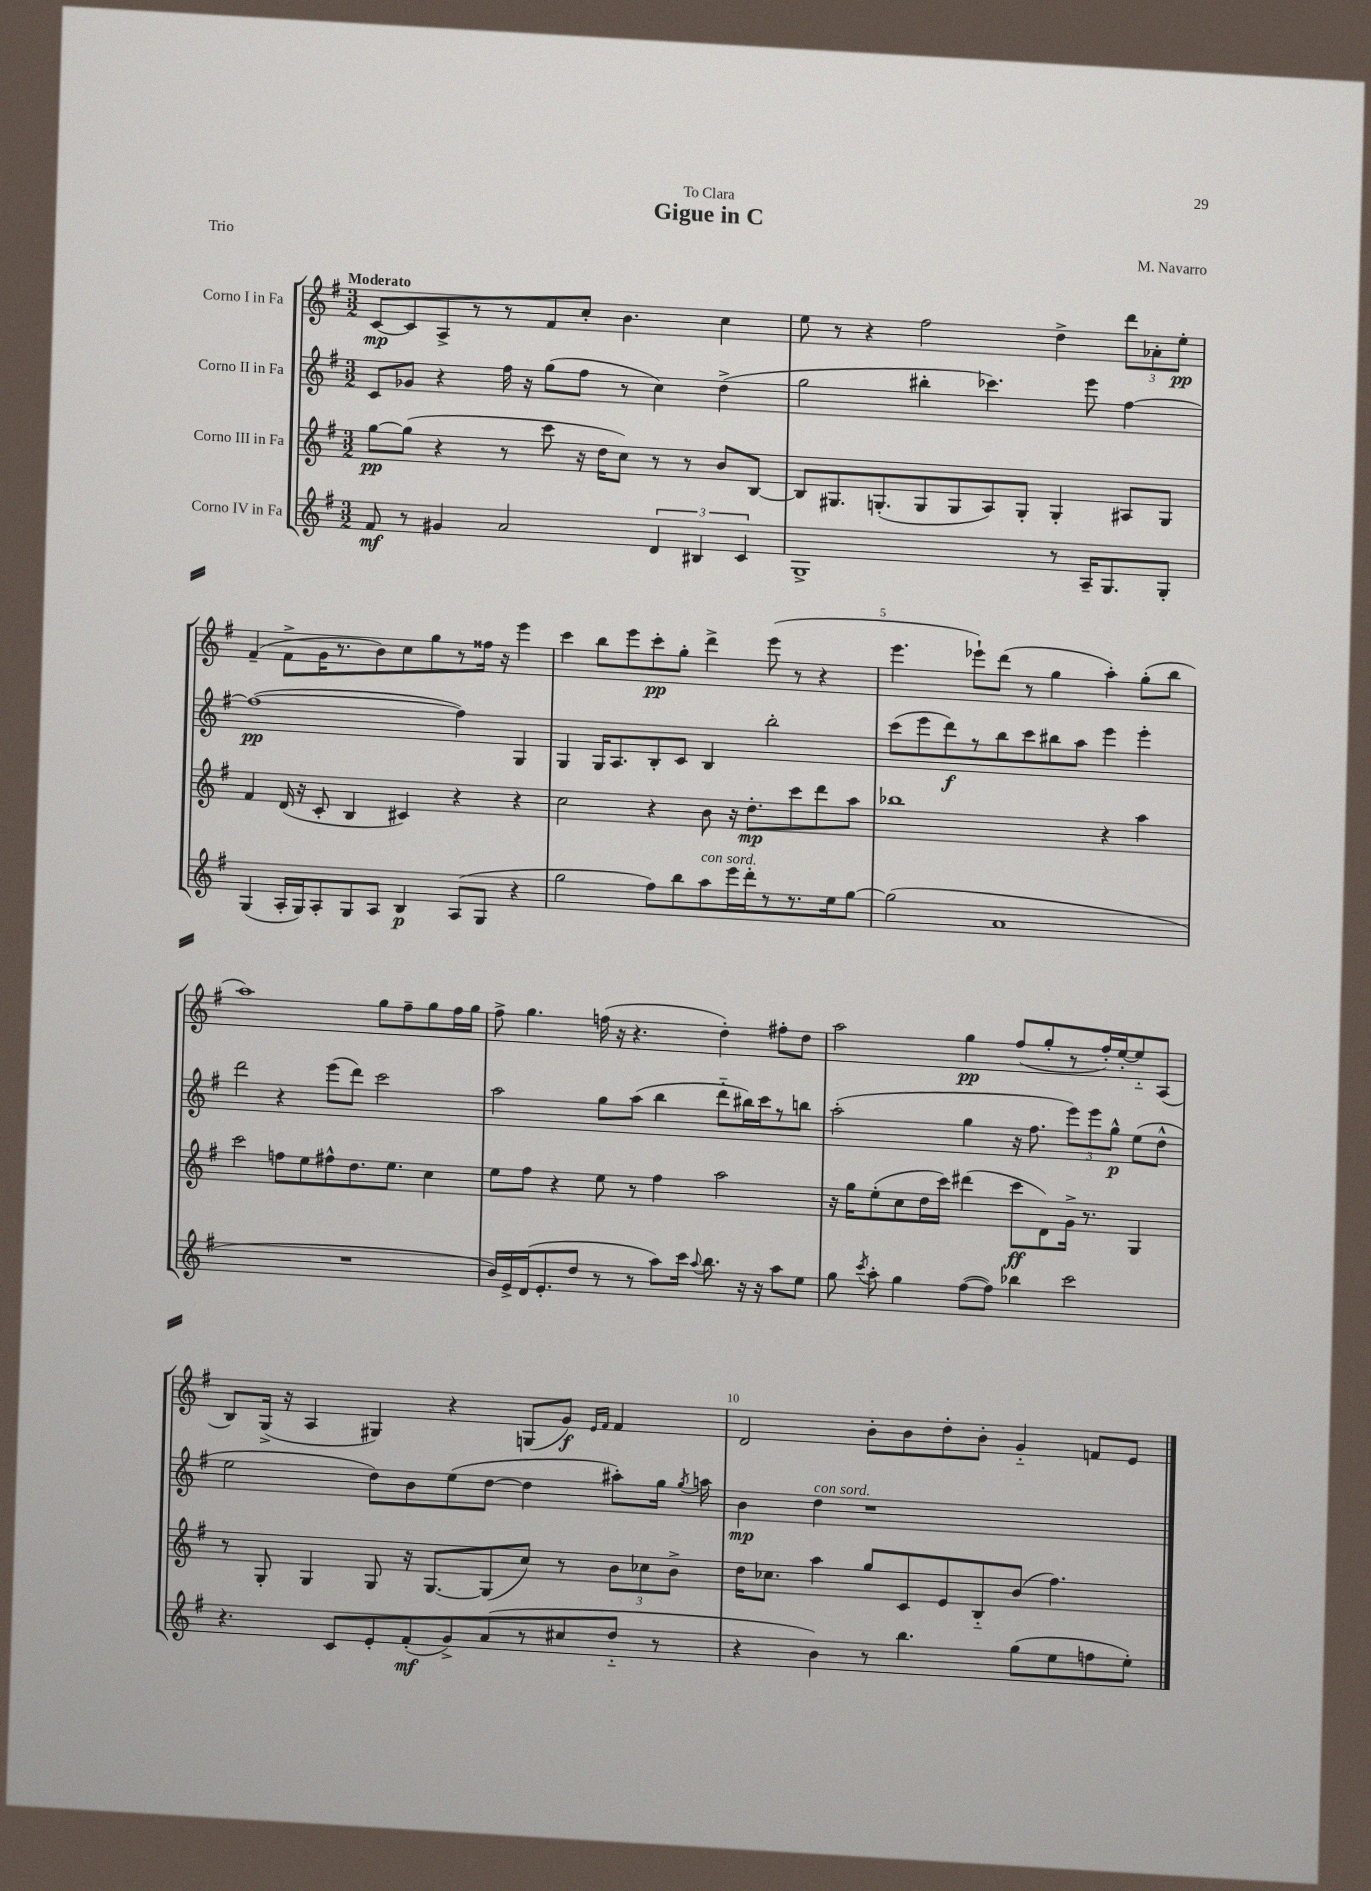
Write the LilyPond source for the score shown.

\header { title = "Gigue in C" composer = "M. Navarro" dedication = "To Clara" piece = "Trio" }
<<
\new StaffGroup <<
\new Staff = "s0" \with { instrumentName = "Corno I in Fa" } {
    \clef treble \key g \major \numericTimeSignature \time 3/2 \tempo "Moderato"
    \autoBeamOff c'8[~\mp c'8 a8-> r8 r8 fis'8 c''8]-. b'4. c''4 |
    e''8 r8 r4 fis''2 d''4-> \tuplet 3/2 { d'''8[ aes'8-. e''8]-.\pp } |
    fis'4--( fis'8[-> g'16 r8. b'8) c''8 g''8 r8 fisis''16] r16 e'''4 |
    c'''4 b''8[ e'''8 c'''8-.\pp g''8]-. d'''4-> e'''8( r8 r4 |
    e'''4. ees'''8[-!) d'''8]( r8 g''4 a''4-.) g''8[-.( b''8] |
    a''1) g''8[ fis''8-- g''8 fis''16 g''16] |
    fis''8-> g''4. f''16( r16 r4. d''4-.) fis''8[-. d''8] |
    a''2 g''4\pp fis''8[( g''8-. r8 fis''16-.) e''16~-. e''8-_ a8]( |
    b8[) g16]->( r16 a4 gis4) r4 g8[( g'8]\f) \grace { e'16[ fis'16] } fis'4 |
    d'2 b'8[-. b'8 d''8-. b'8]-. g'4-_ f'8[ e'8] \bar "|." |
}
\new Staff = "s1" \with { instrumentName = "Corno II in Fa" } {
    \clef treble \key g \major \numericTimeSignature \time 3/2
    \autoBeamOff c'8[ ges'8] r4 fis''16 r16 g''8[( fis''8] r8 c''4) d''4->( |
    g''2 bis''4-. ces'''4.) e'''8 fis''4~ |
    fis''1~\pp( fis''4) g4 |
    g4 g16[ a8. b8-. c'8] b4 b''2-. |
    c'''8[( e'''8 d'''8\f) r8 b''8 c'''8 bis''8 a''8] e'''4 e'''4-. |
    d'''2 r4 e'''8[( d'''8]) c'''2 |
    a''2 g''8[ a''8]( b''4 d'''8[-_ bis''16) c'''16 r8 b''8] |
    a''2-.( g''4 r16 fis''8. \tuplet 3/2 { e'''8[) e'''8 g''8]-^\p } e''8[( d''8]-^ |
    e''2 d''8[) b'8 e''8( d''8]~ d''4 ais''8[-.) g''16] \acciaccatura { g''8 } a''16 |
    b'4\mp d''4^\markup { \italic "con sord." } r1 \bar "|." |
}
\new Staff = "s2" \with { instrumentName = "Corno III in Fa" } {
    \clef treble \key g \major \numericTimeSignature \time 3/2
    \autoBeamOff g''8[~\pp g''8]( r4 r8 c'''8 r16 d''16[ c''8]) r8 r8 b'8[ b8]~ |
    b8[ gis8. g8.-.( g8 g8 a8) g8]-. g4-. ais8[ g8] |
    fis'4 d'16( r16 c'8-. b4 cis'4) r4 r4 |
    c''2 r4 b'8 r16 d''8.[-.\mp c'''8 d'''8 a''8] |
    bes''1 r4 a''4 |
    c'''2 f''8[ e''8 fis''8-^ d''8. e''8.] c''4 |
    e''8[ fis''8] r4 e''8 r8 fis''4 a''2 |
    r16 g''16[ e''8-.( c''8 d''16 c'''16]) dis'''4( c'''8[\ff d'8) g'16]-> r8. g4 |
    r8 g8-. g4 g8 r16 g8.[~ g8( c''8]) r8 \tuplet 3/2 { b'8[ ces''8 b'8]-> } |
    d''16[ ces''8.] a''4 g''8[ c'8 e'8 b8-_ b'8]( fis''4.) \bar "|." |
}
\new Staff = "s3" \with { instrumentName = "Corno IV in Fa" } {
    \clef treble \key g \major \numericTimeSignature \time 3/2
    \autoBeamOff fis'8\mf r8 gis'4 a'2 \tuplet 3/2 { d'4 bis4 c'4 } |
    g1-> r8 a16[-- g8. g8]-. |
    g4( a16[-. g16) a8-. g8 a8] b4\p a8[( g8] r4 |
    g''2 fis''8[) b''8 a''8^\markup { \italic "con sord." } e'''16 d'''16-. r8 r8. e''16 g''8]~ |
    g''2( a'1 |
    R1. |
    b'16[) e'16-> d'16( e'8.-. d''8] r8 r8 a''8[) c'''16] \appoggiatura { a''8 } b''8. r16 r16 a''8[ e''8] |
    g''8 \acciaccatura { c'''8 } a''8-. g''4 fis''8[~( fis''8]) bes''4 c'''2 |
    r4. c'8[ e'8-. fis'8-.\mf( g'8->) a'8( r8 cis''8 d''8]-_ r8 |
    r4 b'4) r8 b''4. g''8[( e''8 f''8 e''8]-.) \bar "|." |
}
>>
>>
\layout { \context { \Score \override BarNumber.break-visibility = ##(#f #t #t) barNumberVisibility = #(every-nth-bar-number-visible 5) } }
